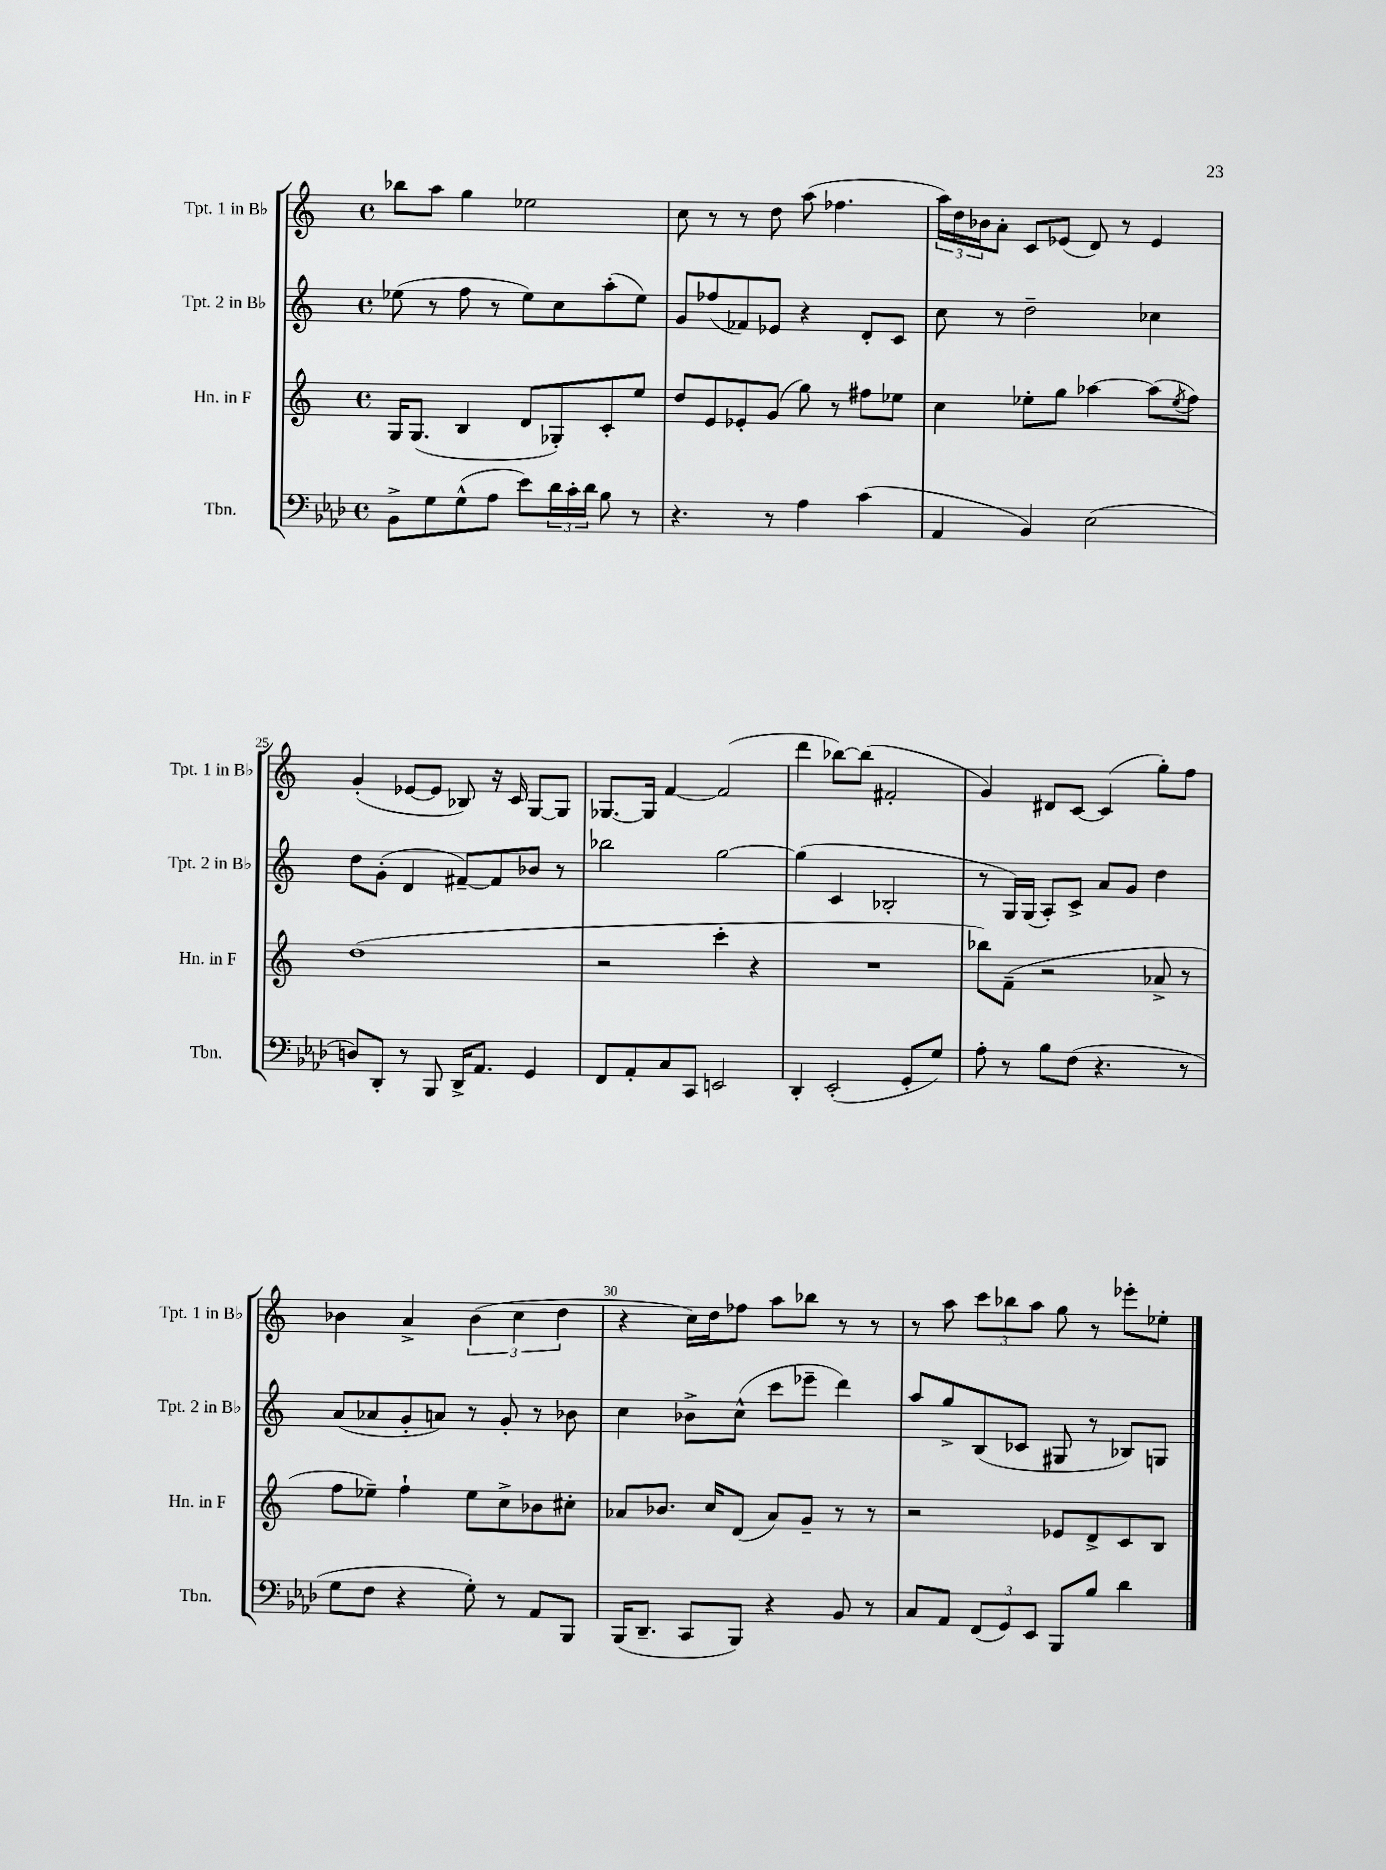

**kern	**kern	**kern	**kern
*part4	*part3	*part2	*part1
*staff4	*staff3	*staff2	*staff1
*I"Tbn.	*I"Hn. in F	*I"Tpt. 2 in B♭	*I"Tpt. 1 in B♭
*I'Tbn.	*I'Hn. in F	*I'Tpt. 2 in B♭	*I'Tpt. 1 in B♭
*clefF4	*clefG2	*clefG2	*clefG2
*k[b-e-a-d-]	*k[]	*k[]	*k[]
*M4/4	*M4/4	*M4/4	*M4/4
*met(c)	*met(c)	*met(c)	*met(c)
=22	=22	=22	=22
8BB-^\L	16G/KL	(8ee-X\	8bb-X\L
.	(8.G/J	.	.
8G\	.	8r	8aa\J
(8G^^\	4B/	8ff\	4gg\
8A-\J	.	8r	.
8e-\L)	8d/L	8ee-\L)	2ee-X\
24d-\L	8G-X'/)	8cc\	.
24c'\	.	.	.
24d-\JJ	.	.	.
8B-\	8c'/	(8aa'\	.
8r	8ee/J	8ee-\J)	.
=23	=23	=23	=23
4.r	8dd/L	8g/L	8cc\
.	8e/	(8ff-X/	8r
.	8e-X'/	8f-X/)	8r
8r	(8g/J	8e-X/J	8dd\
4A-\	8gg\)	4r	(8aa\
.	8r	.	4.ff-X\
(4c\	8ff#X\L	8d'/L	.
.	8ee-X\J	8c/J	.
=24	=24	=24	=24
4AA-/	4cc\	8cc\	24aa\LL)
.	.	.	24dd\
.	.	.	24b-X\J
.	.	8r	8a'\J
4BB-/)	8ee-X'\L	2dd~\	8c/L
.	8gg\J	.	(8e-X/J
(2E-\	[4aa-X\	.	8d/)
.	.	.	8r
.	(8aa-\L]	4cc-X\	4e-/
.	8qee-/	.	.
.	8ff\J)	.	.
!!LO:LB:g=z
=25	=25	=25	=25
8Dn/L)	(1dd	8dd\L	(4g'/
8DD-'/J	.	(8g'\J	.
8r	.	4d/	[8e-X/L
8BBB-/	.	.	8e-/J]
16DD-^/KL	.	[8f#X~/L)	8B-X/)
8.AA-/J	.	.	.
.	.	8f#/]	16r
.	.	.	16c/
4GG/	.	8b-X/J	[8G/L
.	.	8r	8G/J]
=26	=26	=26	=26
8FF/L	2r	2bb-X\	[8.G-X/L
8AA-'/	.	.	.
.	.	.	16G-/Jk]
8C/	.	.	[4f/
8CC/J	.	.	.
2EEn/	4ccc'\	[2gg\	(2f/]
.	4r	.	.
=27	=27	=27	=27
4DD-'/	1r	(4gg\]	4ddd\
(2EE-'/	.	4c/	[8bb-X\L)
.	.	.	(8bb-\J]
.	.	2B-X'/	2f#X'/
8GG'/L	.	.	.
8G/J)	.	.	.
=28	=28	=28	=28
8A-'\	8bb-X\L)	8r	4g/)
8r	(8f~\J	16G/LL)	.
.	.	(16G/JJ	.
8B-\L	2r	8A'/L)	8d#X/L
(8F\J	.	8c^/J	[8c/J
4.r	.	8a/L	(4c/]
.	.	8g/J	.
.	8a-X^/	4dd\	8gg'\L)
8r	8r	.	8ff\J
!!LO:LB:g=z
=29	=29	=29	=29
8G\L	8ff\L	(8a/L	4b-X\
8F\J	8ee-X~\J)	8a-X/	.
4r	4ff`\	8g'/	4a^/
.	.	8an/J)	.
8G'\)	8ee-\L	8r	(6b-\
8r	8cc^\	8g'/	.
.	.	.	6cc\
8AA-/L	8b-X\	8r	.
.	.	.	6dd\
8BBB-/J	8cc#X'\J	8b-X\	.
=30	=30	=30	=30
(16BBB-/KL	8a-X/L	4cc\	4r
8.DD-~/J	.	.	.
.	8.b-X/J	.	.
8CC/L	.	8b-X^\L	16cc\LL)
.	16cc/KL	.	16dd\J
8BBB-/J)	(8d/J	(8cc^^\J	8ff-X\J
4r	8a-/L)	8ccc\L	8aa\L
.	8g~/J	8eee-X~\J	8bb-X\J
8BB-/	8r	4ddd\)	8r
8r	8r	.	8r
=31	=31	=31	=31
8C/L	2r	8aa/L	8r
8AA-/J	.	8gg^/	8aa\
(12FF/L	.	(8B/	12ccc\L
12GG/)	.	.	12bb-X\
.	.	8c-X/J	.
12EE-/J	.	.	12aa\J
8BBB-/L	8e-X/L	8G#X/	8gg\
8B-/J	8d^/	8r	8r
4d-\	8c/	8B-X/L)	8eee-X'\L
.	8B/J	8Gn/J	8ee-X'\J
==	==	==	==
*-	*-	*-	*-
